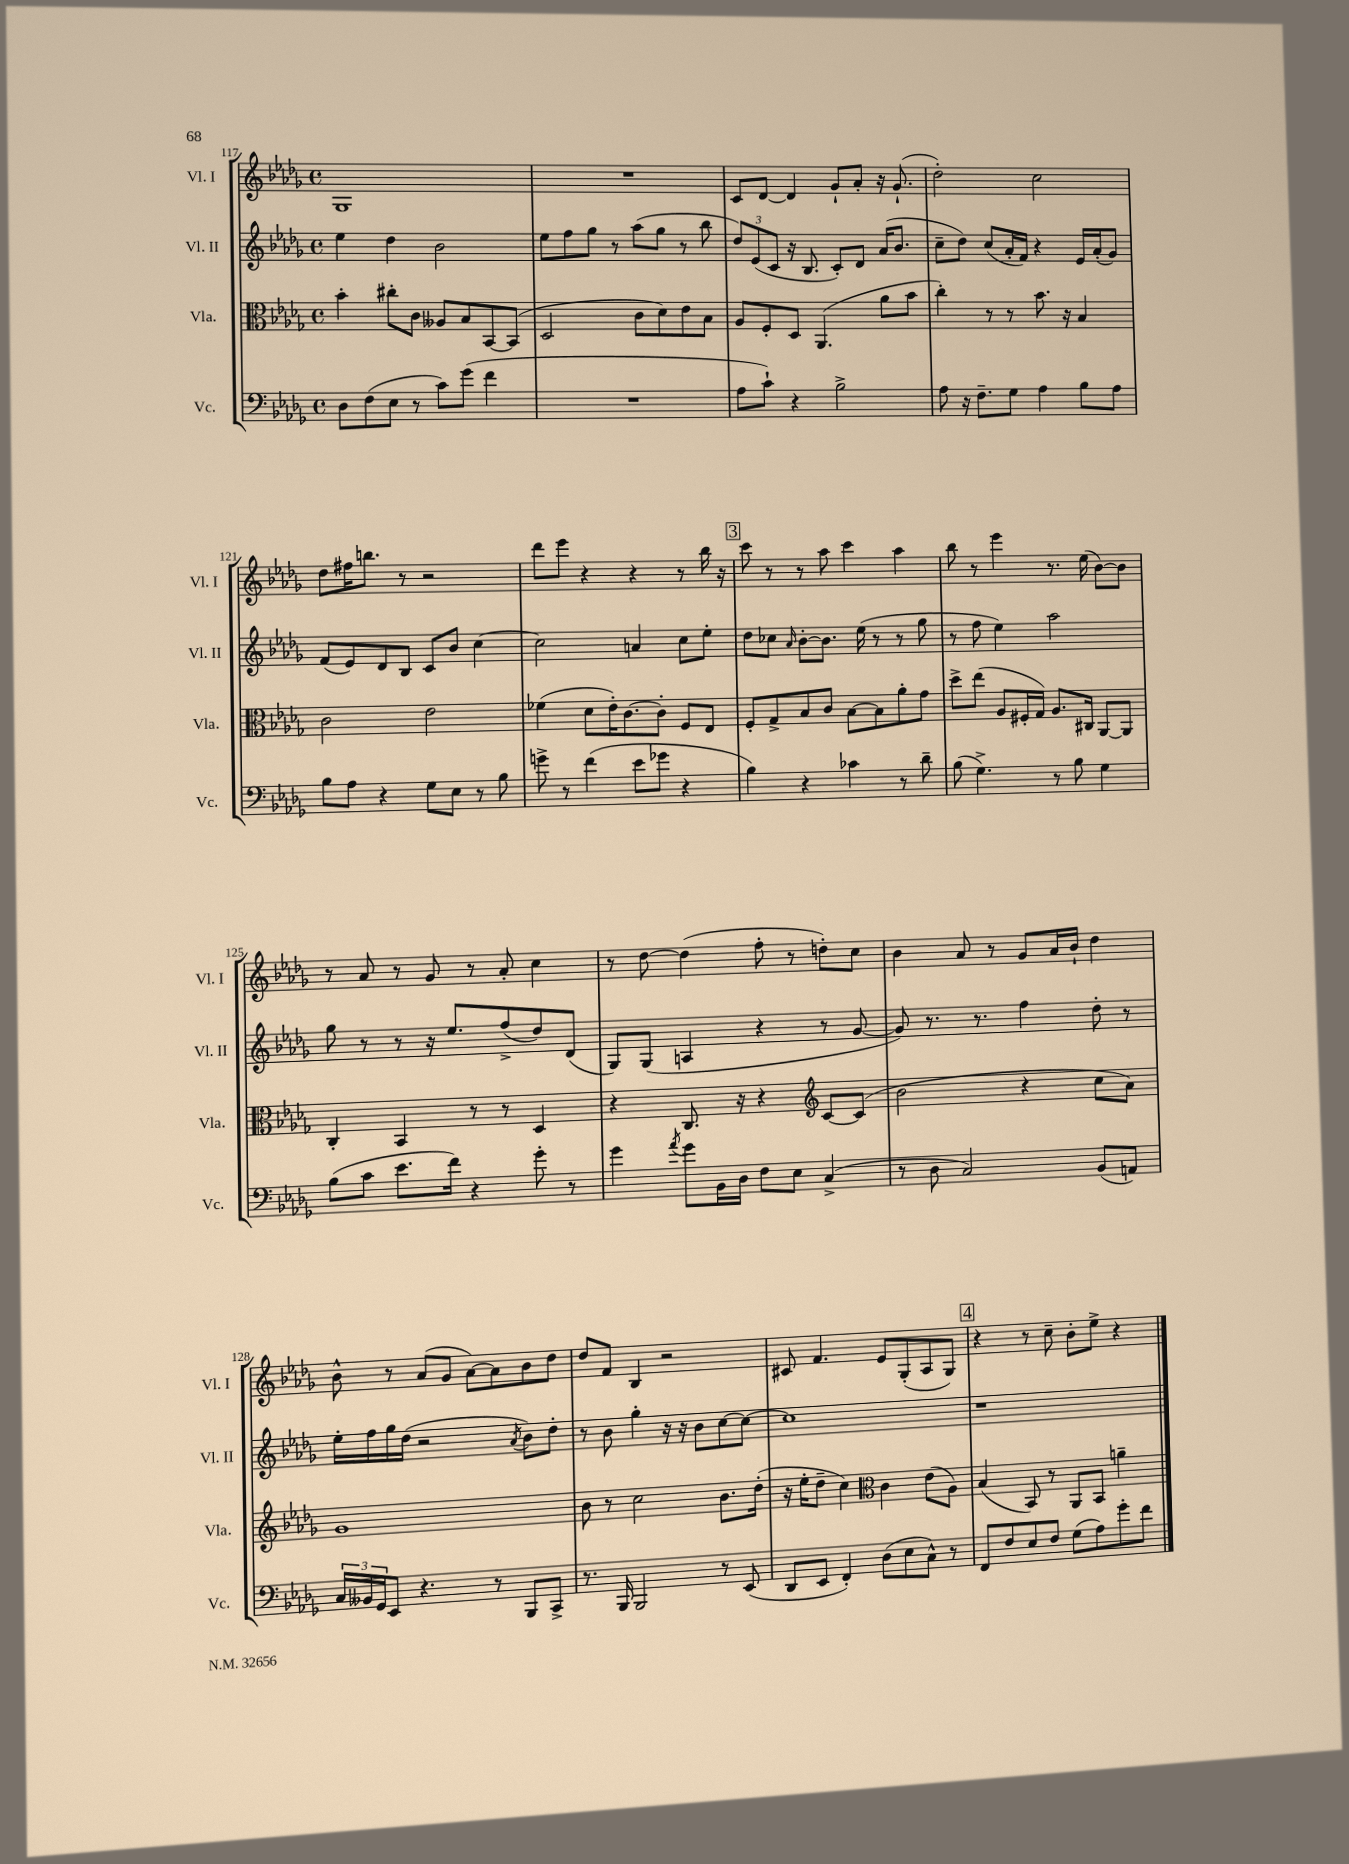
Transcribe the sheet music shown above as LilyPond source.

<<
\new StaffGroup <<
\new Staff = "s0" \with { instrumentName = "Vl. I" shortInstrumentName = "Vl. I" } {
    \clef treble \key des \major \defaultTimeSignature \time 4/4
    ges1 |
    R1 |
    c'8 des'8~ des'4 ges'8-! aes'8-. r16 ges'8.-!( |
    des''2-.) c''2 |
    des''8 fis''16 b''8. r8 r2 |
    des'''8 ees'''8 r4 r4 r8 bes''16 r16 |
    \mark \markup { \box "3" } c'''8 r8 r8 aes''8 c'''4 aes''4 |
    bes''8 r8 ees'''4 r8. ees''16( bes'8~) bes'8 |
    r8 aes'8 r8 ges'8 r8 aes'8-. c''4 |
    r8 des''8~ des''4( f''8-. r8 d''8-.) c''8 |
    bes'4 aes'8 r8 ges'8 aes'16 bes'16-! des''4 |
    bes'8-^ r8 aes'8( ges'8 aes'8~) aes'8 bes'8 des''8 |
    des''8 f'8 bes4 r2 |
    cis'8 f'4. ees'8 ges8-.( aes8 ges8) |
    \mark \markup { \box "4" } r4 r8 c''8-- bes'8-. ees''8-> r4 \bar "|." |
}
\new Staff = "s1" \with { instrumentName = "Vl. II" shortInstrumentName = "Vl. II" } {
    \clef treble \key des \major \defaultTimeSignature \time 4/4
    ees''4 des''4 bes'2 |
    ees''8 f''8 ges''8 r8 aes''8( ges''8 r8 bes''8 |
    \tuplet 3/2 { des''8) ees'8( c'8 } r16 bes8. c'8-.) des'8 aes'16( bes'8. |
    c''8-- des''8) c''8( aes'16-. f'16) r4 ees'16 aes'16-.( ges'8) |
    f'8( ees'8) des'8 bes8 c'8 bes'8 c''4~ |
    c''2 a'4 c''8 ees''8-. |
    \mark \markup { \box "3" } des''8 ces''8 \grace { aes'16 } bes'8~-. bes'8. ees''16( r8 r8 ges''8 |
    r8 f''8 ees''4) aes''2 |
    ges''8 r8 r8 r16 ees''8. f''8->( des''8) des'8( |
    ges8) ges8( a4 r4 r8 ges'8~ |
    ges'8) r8. r8. f''4 des''8-. r8 |
    ees''16-. f''16 ges''16 des''16( r2 \acciaccatura { aes'8 } bes'8) des''8-. |
    r8 bes'8 ges''4-. r16 r16 bes'8 c''8~ c''8~ |
    c''1 |
    \mark \markup { \box "4" } r1 \bar "|." |
}
\new Staff = "s2" \with { instrumentName = "Vla." shortInstrumentName = "Vla." } {
    \clef alto \key des \major \defaultTimeSignature \time 4/4
    bes'4-. cis''8-. c'8 aeses8 bes8 bes,8~ bes,8( |
    des2 c'8 des'8) ees'8 bes8 |
    aes8 f8-. des8 aes,4.( aes'8 bes'8 |
    c''4-.) r8 r8 bes'8. r16 bes4 |
    c'2 ees'2 |
    fes'4( des'8 ees'16-.) c'8.~ c'8-. f8 ees8 |
    \mark \markup { \box "3" } f8-. ges8-> bes8 c'8 bes8~ bes8 aes'8-. ges'8 |
    des''8-> ees''8( aes8 fis16-. ges16) aes8. cis16 aes,8~ aes,8 |
    c4-. bes,4 r8 r8 des4 |
    r4 c8. r16 r4 \clef treble c'8~ c'8( |
    bes'2 r4 c''8 aes'8) |
    ges'1 |
    bes'8 r8 c''2 bes'8. des''16-.( |
    r16 ees''16-. des''8-- c''4) \clef alto c'4 ees'8( aes8) |
    \mark \markup { \box "4" } bes4( bes,8) r8 aes,8 bes,8 a'4-- \bar "|." |
}
\new Staff = "s3" \with { instrumentName = "Vc." shortInstrumentName = "Vc." } {
    \clef bass \key des \major \defaultTimeSignature \time 4/4
    des8 f8( ees8 r8 c'8) ges'8( f'4 |
    R1 |
    aes8 c'8-!) r4 bes2-> |
    aes8 r16 f8.-- ges8 aes4 bes8 aes8 |
    bes8 aes8 r4 ges8 ees8 r8 bes8 |
    g'8-> r8 f'4( ees'8 ges'8 r4 |
    \mark \markup { \box "3" } bes4) r4 ces'4 r8 des'8-- |
    bes8( ges4.->) r8 bes8 ges4 |
    bes8( c'8 ees'8. f'16) r4 ges'8-. r8 |
    ges'4 \acciaccatura { aes'8 } ges'8 bes,16 des16 f8 ees8 c4->( |
    r8 des8 c2) bes,8( a,8) |
    \tuplet 3/2 { c16 beses,16 ges,16 } ees,8 r4. r8 bes,,8 c,8-> |
    r8. bes,,16 bes,,2 r8 ees,8( |
    des,8 ees,8 f,4-.) des8( ees8 c8-^) r8 |
    \mark \markup { \box "4" } f,8 f8 ees8 f8 ges8( aes8) ges'8-. f'8 \bar "|." |
}
>>
>>
\layout { \context { \Score currentBarNumber = #117 } }
